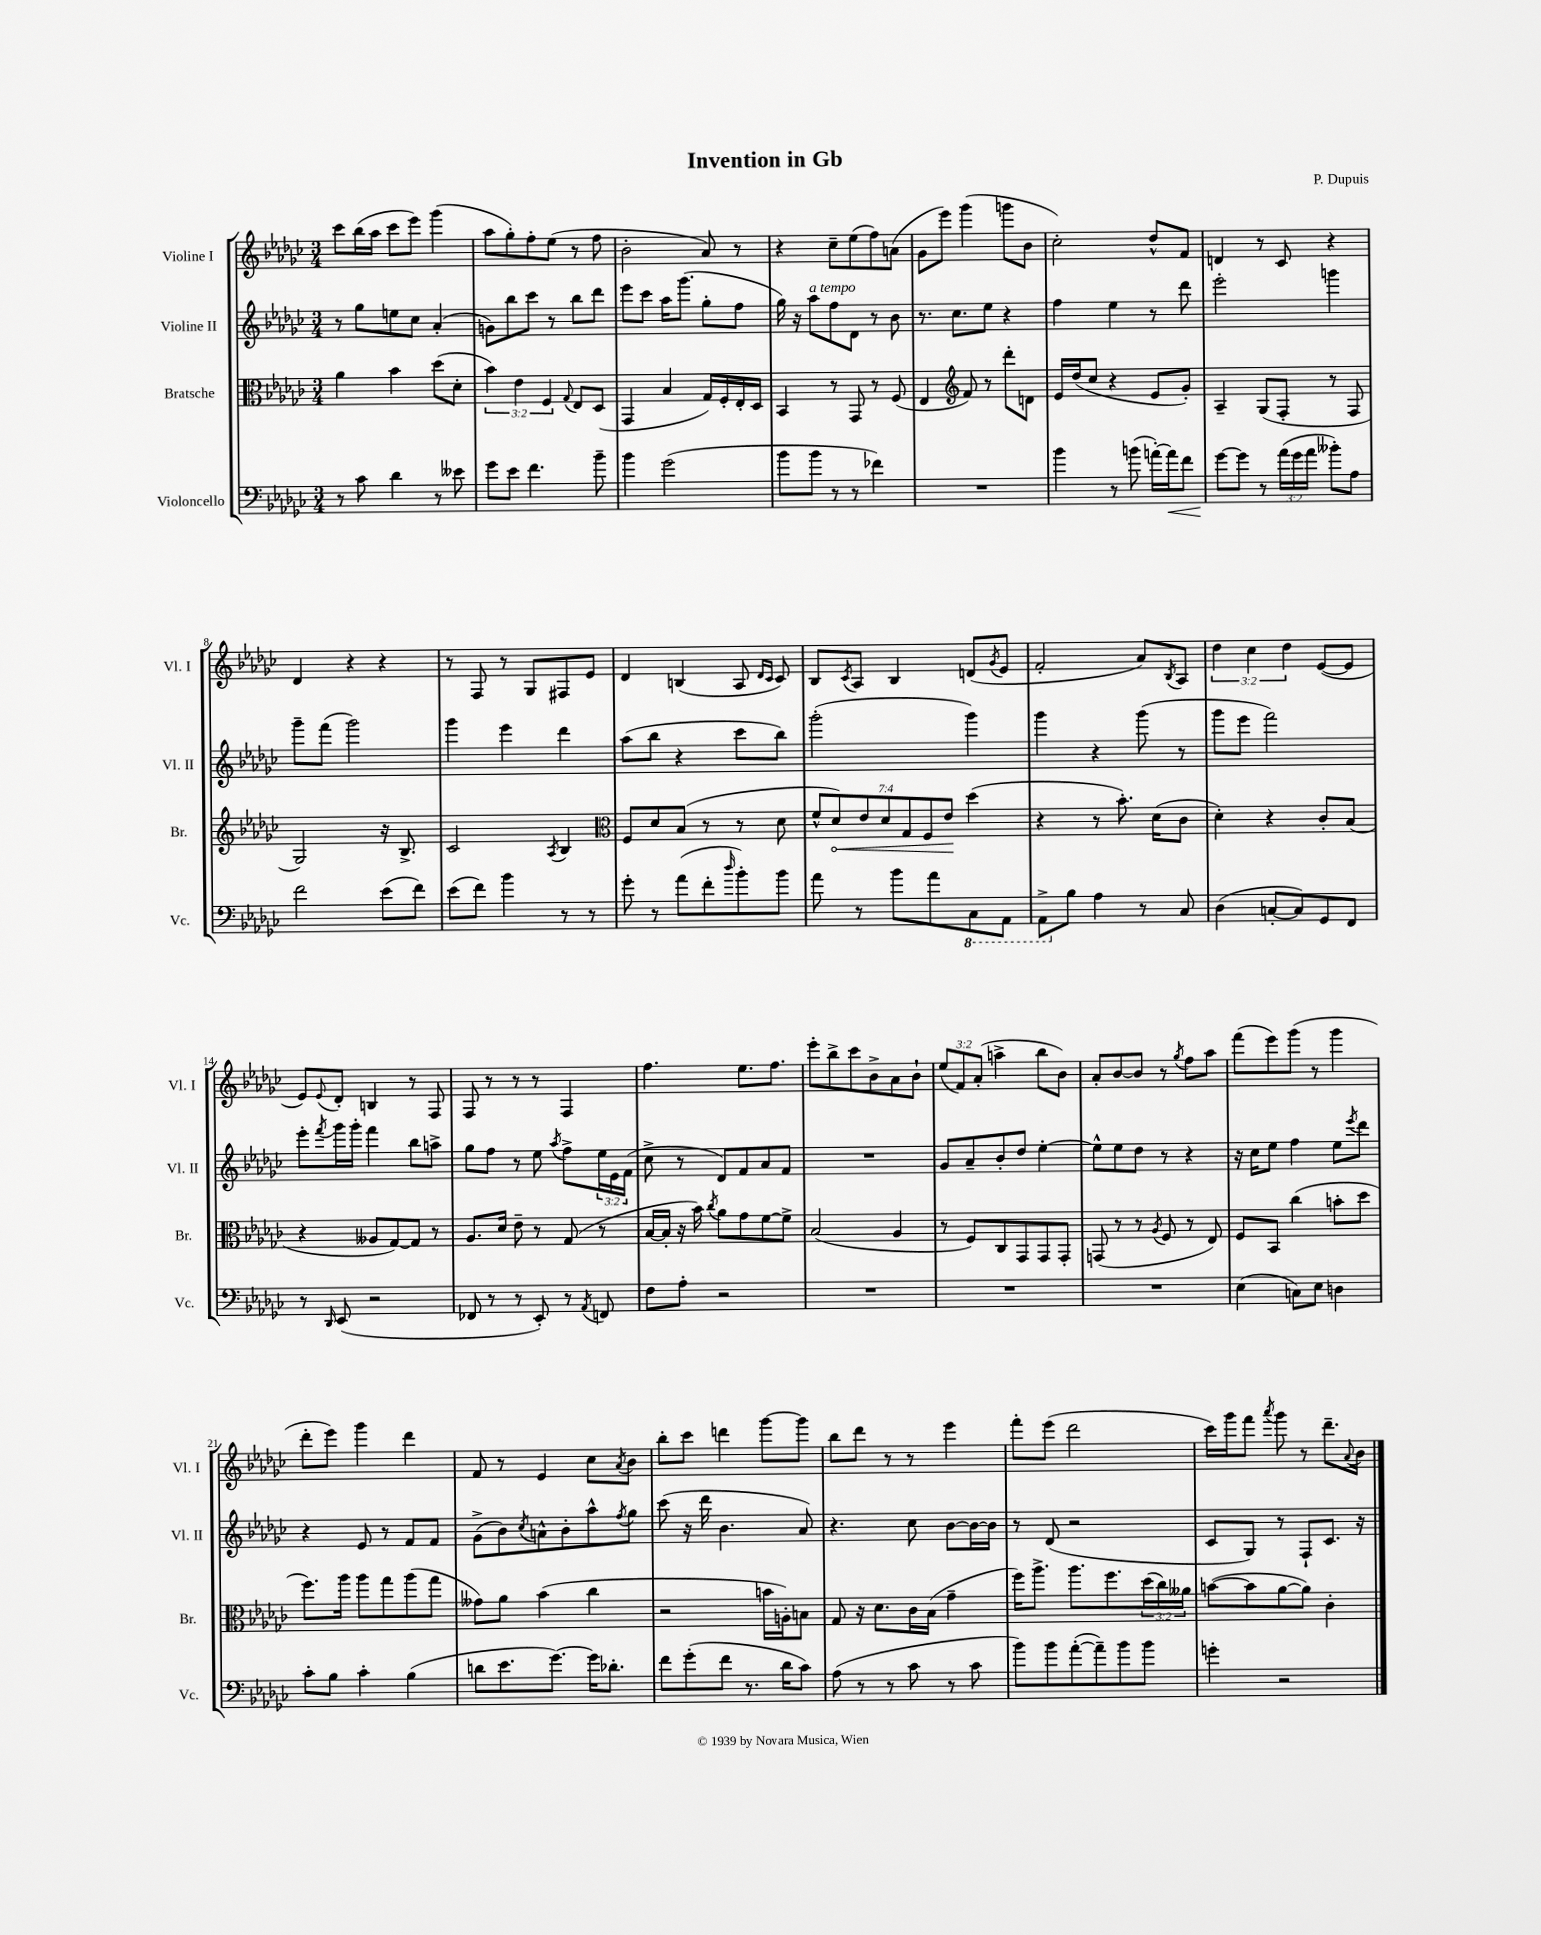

**kern	**kern	**kern	**kern
*staff4	*staff3	*staff2	*staff1
*clefF4	*clefC3	*clefG2	*clefG2
*k[b-e-a-d-g-c-]	*k[b-e-a-d-g-c-]	*k[b-e-a-d-g-c-]	*k[b-e-a-d-g-c-]
*M3/4	*M3/4	*M3/4	*M3/4
8r	4a-\	8r	8ccc-\L
8c-\	.	8gg-\L	(16bb-\L
.	.	.	16aa-\JJ
4d-\	4b-\	8ee\	8ccc-\L
.	.	8cc-\J	8eee-\J)
8r	(8dd-\L	(4a-'/	(4ggg-\
8e--\	8d-'\J	.	.
=	=	=	=
8g-\L	6b-\)	8g\L)	8aa-\L
8e-\J	.	8bb-\	8gg-'\)
.	6e-\	.	.
4.f\	.	8ccc-\J	8ff'\
.	6F/	.	.
.	.	8r	(8ee-\J
.	8qqG-/	.	.
.	8E-/L	8bb-\L	8r
8b-~\	(8D-/J	8ddd-\J	8ff\
=	=	=	=
4b-\	4GG-/	8eee-\L	2b-'\
.	.	8ccc-\J	.
(2g-\	4B-/	16aa-\LK	.
.	.	(8.ggg-\J	.
.	16G-/LL)	8gg-'\L	8a-/)
.	16F'/	.	.
.	16E-'/	8ff\J	8r
.	16D-/JJ	.	.
=	=	=	=
8b-\L	4BB-/	16gg-\)	4r
.	.	16r	.
8b-\J	.	8aa-\L	.
8r	8r	8ff\	8cc-~\L
8r	8GG-/	8d-\J	(8ee-\
4f-\)	8r	8r	8ff\)
.	(8F/	8b-\	(8a\J
=	=	=	=
2.r	4E-/	8.r	8g-\L
.	.	.	8eee-\J)
.	.	8.cc-\L	.
*	*clefG2	*	*
.	8f/)	.	(4ggg-\
.	8r	8ee-\J	.
.	8ddd-'\L	4r	8ggg\L
.	8d\J	.	8b-\J
=	=	=	=
4b-\	16e-/LL	4ff\	2cc-'\)
.	(16dd-/J	.	.
.	8cc-/J	.	.
8r	4r	4ee-\	.
(8b\	.	.	.
[16a'\LL)	8e-/L	8r	8dd-^^/L
16a\]J	.	.	.
8f\J	8g-'/J)	8ddd-\	8f/J
=	=	=	=
[8g-\L	4A-~/	2eee-'\	4d/
8g-\]J	.	.	.
8r	(8G-/L	.	8r
(24a-\LL	8F'/J	.	8c-/
24g-\	.	.	.
24a-\JJ	.	.	.
8b--'\L)	8r	4ggg\	4r
8A-\J	8F/	.	.
=	=	=	=
2f\	2G-/)	8ggg-~\L	4d-/
.	.	(8fff\J	.
.	.	2ggg-\)	4r
(8e-\L	16r	.	4r
.	8.B-^/	.	.
8f\J)	.	.	.
=	=	=	=
(8e-\L	2c-/	4ggg-\	8r
8f\J)	.	.	8F/
4b-\	.	4eee-\	8r
.	.	.	8G-/L
.	8qA-/	.	.
8r	4B-/	4ddd-\	8F#/
8r	.	.	8e-/J
=	=	=	=
*	*clefC3	*	*
8g-'\	8F/L	(8aa-\L	4d-/
8r	8d-/	8bb-\J	.
(8a-\L	(8B-/J	4r	(4B/
8f'\	8r	.	.
16qqdd-/	.	.	.
8b-'\)	8r	8ccc-\L	8A-/
.	.	.	16qqd-/LL
.	.	.	16qqc-/JJ
8b-\J	8d-\	8bb-\J)	8c-/)
=	=	=	=
8a-\	14f^^/L	(2ggg-'\	8B-/L
.	14d-/)	.	.
.	.	.	8qc-/
8r	.	.	8A-/J
.	14e-/	.	.
.	14d-/	.	.
8b-\L	.	.	4B-/
.	14G-/	.	.
.	14F/	.	.
8a-\	.	.	.
.	14e-/J	.	.
8CC-\	(4dd-\	4ggg-\)	(8d/L
.	.	.	8qg-/
8AAA-\J	.	.	8e-/J
=	=	=	=
8AAA-^\L	4r	4ggg-\	2f'/
8B-\J	.	.	.
4A-\	8r	4r	.
.	8.b-'\)	.	.
8r	.	(8ggg-\	8a-/L)
.	(16d-\LK	.	.
.	.	.	8qB-/
8C-/	8c-\J	8r	8A-/J
=	=	=	=
(4D-\	4d-'\)	8ggg-\L	6dd-\
.	.	8eee-\J	.
.	.	.	6cc-\
[8C'/L	4r	2fff\)	.
.	.	.	6dd-\
8C/])	.	.	.
8GG-/	8c-'/L	.	([8e-/L
8FF/J	(8B-/J	.	8e-/]J
=	=	=	=
8r	4r	8eee-'\L	8e-/L)
16qqDD-/	.	8qfff/	8qqe-/
(8EE-/	.	16ggg-\L	8d-'/J
.	.	16ggg-'\JJ	.
2r	8A--/L	4fff\	4B/
.	[8G-/)	.	.
.	8G-/]J	8bb-\L	8r
.	8r	8aa^\J	8F/
=	=	=	=
8FF-/	8.A-/L	8gg-\L	8F/
8r	.	8ff\J	8r
.	16d-/Jk	.	.
8r	8e-~\	8r	8r
8EE-'/)	8r	8ee-\	8r
.	.	8qaa-/	.
8r	(8G-/	8ff^\L	4F/
8qAA-/	.	.	.
8FF/	8r	24ee-\L	.
.	.	24e-\	.
.	.	(24f\JJ	.
=	=	=	=
8F\L	[16B-/LL	8cc-^\	4.ff\
.	16B-'/]JJ	.	.
8A-'\J	16r	8r	.
.	16b-\)	.	.
.	8qcc-/	.	.
2r	8a-\L	8d-/L)	.
.	8g-\	8f/	8.ee-\L
.	[8f\	8a-/	.
.	.	.	8.ff\J
.	8f^\]J	8f/J	.
=	=	=	=
2.r	(2B-/	2.r	8eee-'\L
.	.	.	8bb-^\
.	.	.	8ccc-\
.	.	.	8b-^\
.	4A-/	.	8a-\
.	.	.	8b-`\J
=	=	=	=
2.r	8r	8g-/L	(12ee-/L
.	.	.	12f/)
.	8F/L)	8a-~/	.
.	.	.	(12a-'/J
.	8C-/	8b-'/	4aa^\
.	8GG-/	8dd-/J	.
.	8GG-/	[4ee-'\	8bb-\L
.	8GG-'/J	.	8b-\J)
=	=	=	=
2.r	(8GG/	8ee-^^\]L	8a-'/L
.	8r	8ee-\	[8b-/
.	8r	8dd-\J	8b-/]J
.	8qA-/	.	.
.	8F/	8r	8r
.	.	.	8qgg-/
.	8r	4r	8ff\L
.	8E-/)	.	8aa-\J
=	=	=	=
(4E-\	8F/L	16r	(8fff\L
.	.	16cc-\LK	.
.	8BB-/J	8ee-\J	8eee-\)
8C\L)	(4cc-\	4ff\	(8ggg-\J
8E-\J	.	.	8r
4D\	8b'\L	8ee-\L	4ggg-\
.	.	8qeee-/	.
.	8dd-\J	8ddd-\J	.
=	=	=	=
8c-'\L	8.ff\L)	4r	8ddd-'\L
8B-\J	.	.	8eee-\J)
.	16aa-\Jk	.	.
4c-'\	8aa-\L	8e-/	4ggg-\
.	8gg-\	8r	.
(4B-\	(8aa-\	8f/L	4ddd-\
.	8gg-\J	8f/J	.
=	=	=	=
8d\L	8g--\L)	(8g-^\L	8f/
8.e-\	8a-\J	8b-\)	8r
.	.	8qcc-/	.
.	(4b-\	8a^^\	4e-/
[8.g-\J)	.	.	.
.	.	8b-'\	.
16g-\]LK	4cc-\	8aa-^^\	8cc-\L
8.d-'\J	.	.	.
.	.	8qff/	8qa-/
.	.	8gg-\J	8b-\J
=	=	=	=
8f\L	2r	(8ccc-\	8bb-'\L
(8g-'\	.	16r	8ccc-\J
.	.	16ddd-\	.
8f\J	.	4.b-\	4ddd\
8.r	.	.	.
.	16b\LL	.	[8ggg-\L
16d-\LK	16A'\J)	.	.
8c-\J)	8B\J	8a-/)	8ggg-\]J
=	=	=	=
(8A-\	8G-/	4.r	8bb-\L
8r	16r	.	8ddd-\J
.	8.d-\L	.	.
8r	.	.	8r
8c-\	16c-\L	8cc-\	8r
.	(16B-\JJ	.	.
8r	4g-~\	[8b-\L	4eee-\
8c-\	.	16b-\_L	.
.	.	16b-\]JJ	.
=	=	=	=
8b-\L)	16ff\LK)	8r	8fff'\L
.	8.aa-^\J	.	.
8b-\	.	(8d-/	(8eee-\J
([8a-'\	8.aa-\L	2r	2ddd-\
8a-~\])	.	.	.
.	8.ff\	.	.
8b-\	.	.	.
8b-\J	(24dd-\L	.	.
.	24cc-\)	.	.
.	24a--\JJ	.	.
=	=	=	=
4g'\	([8b\L	8c-/L	16ccc-\LL)
.	.	.	16ggg-\J
.	8b\]	8G-/J)	8fff\J
.	.	.	8qaaa-/
2r	[8a-\	8r	8ggg-\
.	8a-\]J)	8F`/L	8r
.	4c-'\	8.c-/J	8.ddd-~\L
.	.	.	8qqa-/
.	.	16r	16b-\Jk
==	==	==	==
*-	*-	*-	*-
